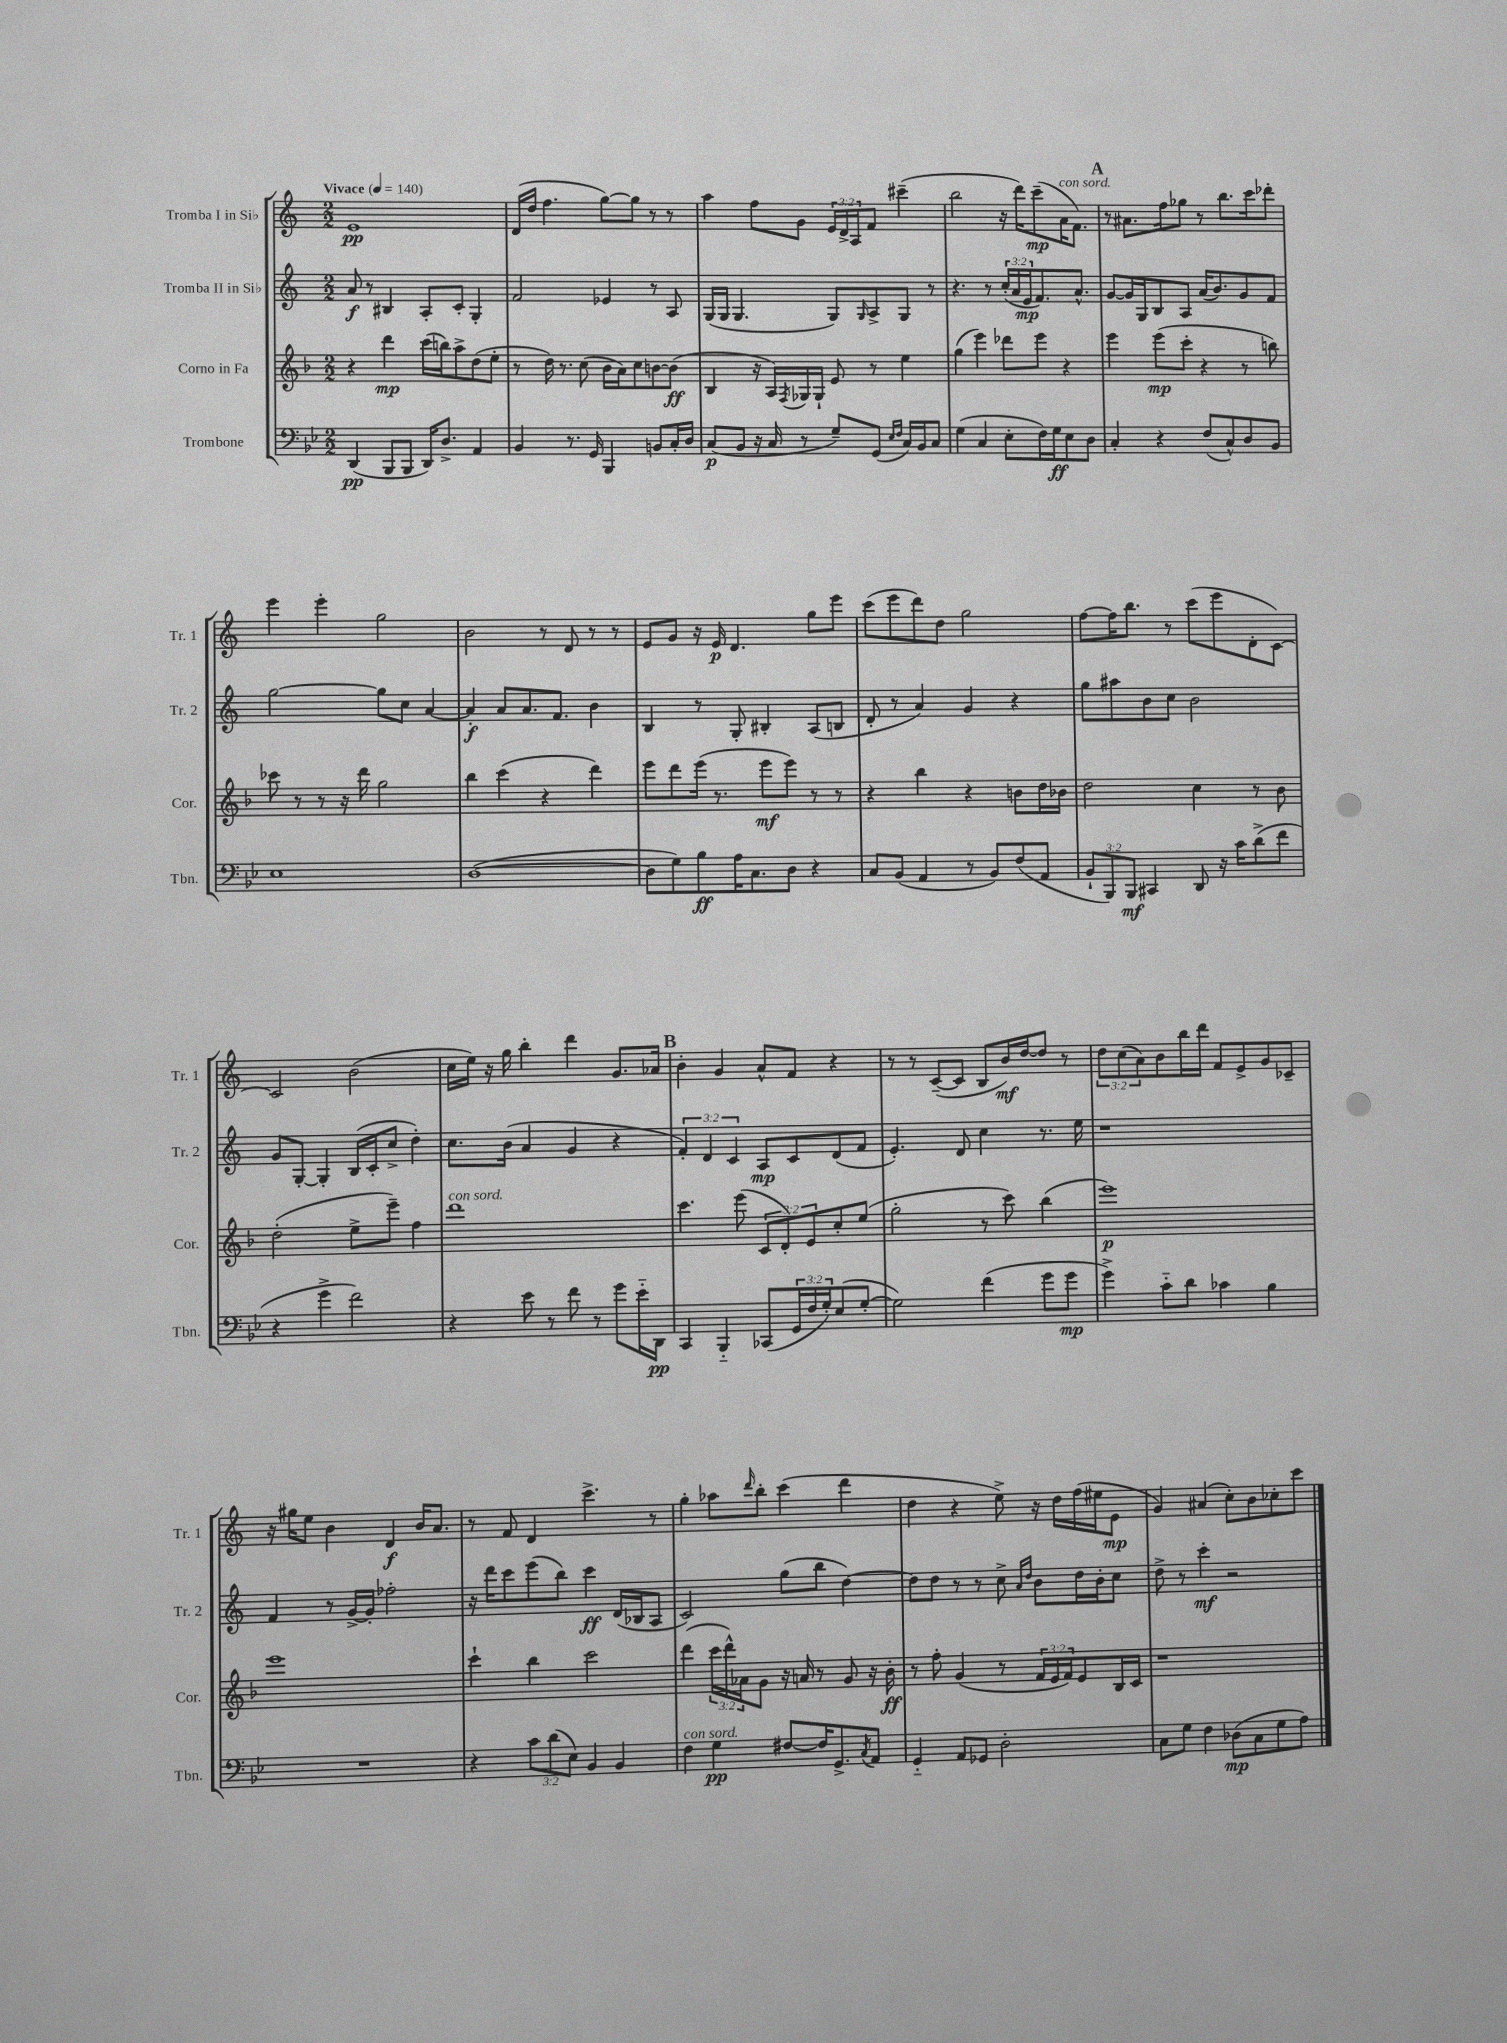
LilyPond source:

<<
\new StaffGroup <<
\new Staff = "s0" \with { instrumentName = "Tromba I in Sib" shortInstrumentName = "Tr. 1" } {
    \clef treble \key c \major \numericTimeSignature \time 2/2 \override Staff.TupletNumber.text = #tuplet-number::calc-fraction-text \tempo "Vivace" 4 = 140
    e'1\pp |
    d'16( d''16 f''4. g''8~) g''8 r8 r8 |
    a''4 f''8 g'8 \tuplet 3/2 { e'16 d'16-> a16 } f'8 cis'''4--( |
    b''2 r16 d'''16) c'''8--\mp( a'16^\markup { \italic "con sord." } f'8.) |
    \mark \markup { \bold "A" } r8 ais'8. f''16 ges''8 r8 b''8. c'''16 des'''8-. |
    e'''4 e'''4-. g''2 |
    b'2 r8 d'8 r8 r8 |
    e'8 g'8 r16 e'16\p d'4. g''8 e'''8 |
    c'''8( e'''8 d'''8) d''8 g''2 |
    f''8~ f''16 b''8. r8 c'''8( e'''8 d'8-. c'8~) |
    c'2 b'2( |
    c''16 e''16) r16 g''16 b''4-. d'''4 g'8. aes'16 |
    \mark \markup { \bold "B" } b'4-. g'4 a'8-^ f'8 r4 |
    r8 r8 c'8~--( c'8 b8 b'16\mf) d''16~ d''8 r8 |
    \tuplet 3/2 { d''8 c''8( a'8) } b'8 b''16 d'''16 f'8 e'8-> g'8 ces'8-- |
    r16 gis''16 e''8 b'4 d'4\f b'16 a'8. |
    r8 f'8 d'4 c'''4.-> r8 |
    g''4-. aes''8 \grace { d'''16 } b''8-. c'''4( d'''4 |
    d''4 r4 e''8->) r16 d''16 f''16( eis''16 e'8\mp |
    g'4) ais'4( c''8-.) b'8 ces''8-. c'''8 \bar "|." |
}
\new Staff = "s1" \with { instrumentName = "Tromba II in Sib" shortInstrumentName = "Tr. 2" } {
    \clef treble \key c \major \numericTimeSignature \time 2/2 \override Staff.TupletNumber.text = #tuplet-number::calc-fraction-text
    a'8\f r8 bis4 a8-. c'8-. g4-. |
    f'2 ees'4 r8 a8 |
    g16( g16 g4. g8) \grace { g16 } a8-> g8 r8 |
    r4. r8 \tuplet 3/2 { c''16-.( a'16 e'16\mp } f'8.) a'8.-^ |
    \mark \markup { \bold "A" } g'8~ g'16 g16 b8 a8 a'16( b'8.) g'8 f'8 |
    g''2~ g''8 c''8 a'4~ |
    a'4-.\f a'8 a'8. f'8. b'4 |
    b4 r8 g8-. bis4-. a8( b8 |
    d'8-. r8 a'4) g'4 r4 |
    g''8 ais''8 b'8 c''8 b'2 |
    g'8 g8~-. g4-. b16( c'16-. c''8-> d''4-.) |
    c''8. b'16( a'4 g'4 r4 |
    \mark \markup { \bold "B" } \tuplet 3/2 { f'4-.) d'4 c'4 } a8\mp c'8 d'8( f'8 |
    e'4.-.) d'8 c''4 r8. e''16 |
    r1 |
    f'4 r8 g'16~-> g'16-. fes''2-. |
    r16 d'''16 c'''8 e'''8( b''8) c'''4\ff d'16( bes16 a8 |
    c'2) g''8( b''8 d''4~) |
    d''8 d''8 r8 r8 c''8-> \grace { a'16 d''16 } b'8 d''16 b'16-. c''8 |
    d''8-> r8 c'''4-.\mf r2 \bar "|." |
}
\new Staff = "s2" \with { instrumentName = "Corno in Fa" shortInstrumentName = "Cor." } {
    \clef treble \key f \major \numericTimeSignature \time 2/2 \override Staff.TupletNumber.text = #tuplet-number::calc-fraction-text
    r4 d'''4\mp c'''16( b''16) a''8-> d''8( e''8-. |
    r8 d''16) r8. c''8( bes'16 a'16) c''8 b'8~ b'8\ff( |
    bes4 r16 a16) \acciaccatura { f8 } ges16 ges16-! e'8 r8 e''4 |
    g''4( e'''4) des'''8 e'''8 r4 |
    \mark \markup { \bold "A" } e'''4 e'''8\mp( c'''8-. r4 r8 b''8) |
    ces'''8 r8 r8 r16 d'''16 g''2 |
    bes''4 c'''4( r4 d'''4) |
    e'''8 d'''8 e'''16( r8. e'''8\mf e'''8) r8 r8 |
    r4 bes''4 r4 b'8 d''16 bes'16 |
    d''2 c''4 r8 bes'8 |
    d''2-.( e''8-> e'''8--) f''4 |
    d'''1^\markup { \italic "con sord." } |
    \mark \markup { \bold "B" } c'''4. e'''8( \tuplet 3/2 { c'8 d'8-.) e'8 } c''8-. e''8( |
    g''2-. r8 c'''8) bes''4( |
    e'''1\p) |
    e'''1 |
    c'''4-! bes''4 c'''2 |
    d'''4( \tuplet 3/2 { c'''16 d'''16-^) aes'16 } g'8 r16 a'16 r8 g'8 r16 bes'16-.\ff |
    r8 f''8-. g'4( r8 \tuplet 3/2 { f'16 e'16 f'16) } e'8 bes16 c'16 |
    r1 \bar "|." |
}
\new Staff = "s3" \with { instrumentName = "Trombone" shortInstrumentName = "Tbn." } {
    \clef bass \key bes \major \numericTimeSignature \time 2/2 \override Staff.TupletNumber.text = #tuplet-number::calc-fraction-text
    d,4\pp( bes,,8 bes,,8 d,16) d8.-> a,4 |
    bes,4 r8. g,16 bes,,4 b,8 c16-. d16 |
    c8\p( bes,8 r16 c16 r8 g8--) g,8( \grace { ees16 f16 } c16) bes,16 c8 |
    g4( c4 ees8-. f16) g16\ff ees8 d8 |
    \mark \markup { \bold "A" } c4-. r4 f8( c8-^) d8 bes,8 |
    ees1 |
    d1~( |
    d8 g8) bes8\ff a16 c8. d8 r4 |
    c8 bes,8( a,4 r8 bes,8) f8( a,8 |
    \tuplet 3/2 { bes,8-! bes,,8) bes,,8\mf } cis,4 d,8 r16 c'16 d'8->( f'8 |
    r4 g'4-> f'2) |
    r4 ees'8 r8 f'8 r8 g'8 ees'16-_ d,16\pp |
    \mark \markup { \bold "B" } c,4 bes,,4-_ ces,8( \tuplet 3/2 { g,16 f16 g16-.) } ees8( g8~-. |
    g2) f'4( g'8 g'8\mp |
    g'4->) c'8-_ d'8 ces'4 bes4 |
    R1 |
    r4 \tuplet 3/2 { c'8 d'8( ees8) } bes,4 bes,4 |
    f4^\markup { \italic "con sord." } g4\pp fis8~ fis16 g,8.-> \acciaccatura { c8 } a,8 |
    g,4-_ a,8 ges,8 d2-. |
    c8 g8 f4 des8\mp( c8 g8 a8) \bar "|." |
}
>>
>>
\layout { \context { \Score \remove "Bar_number_engraver" } }
